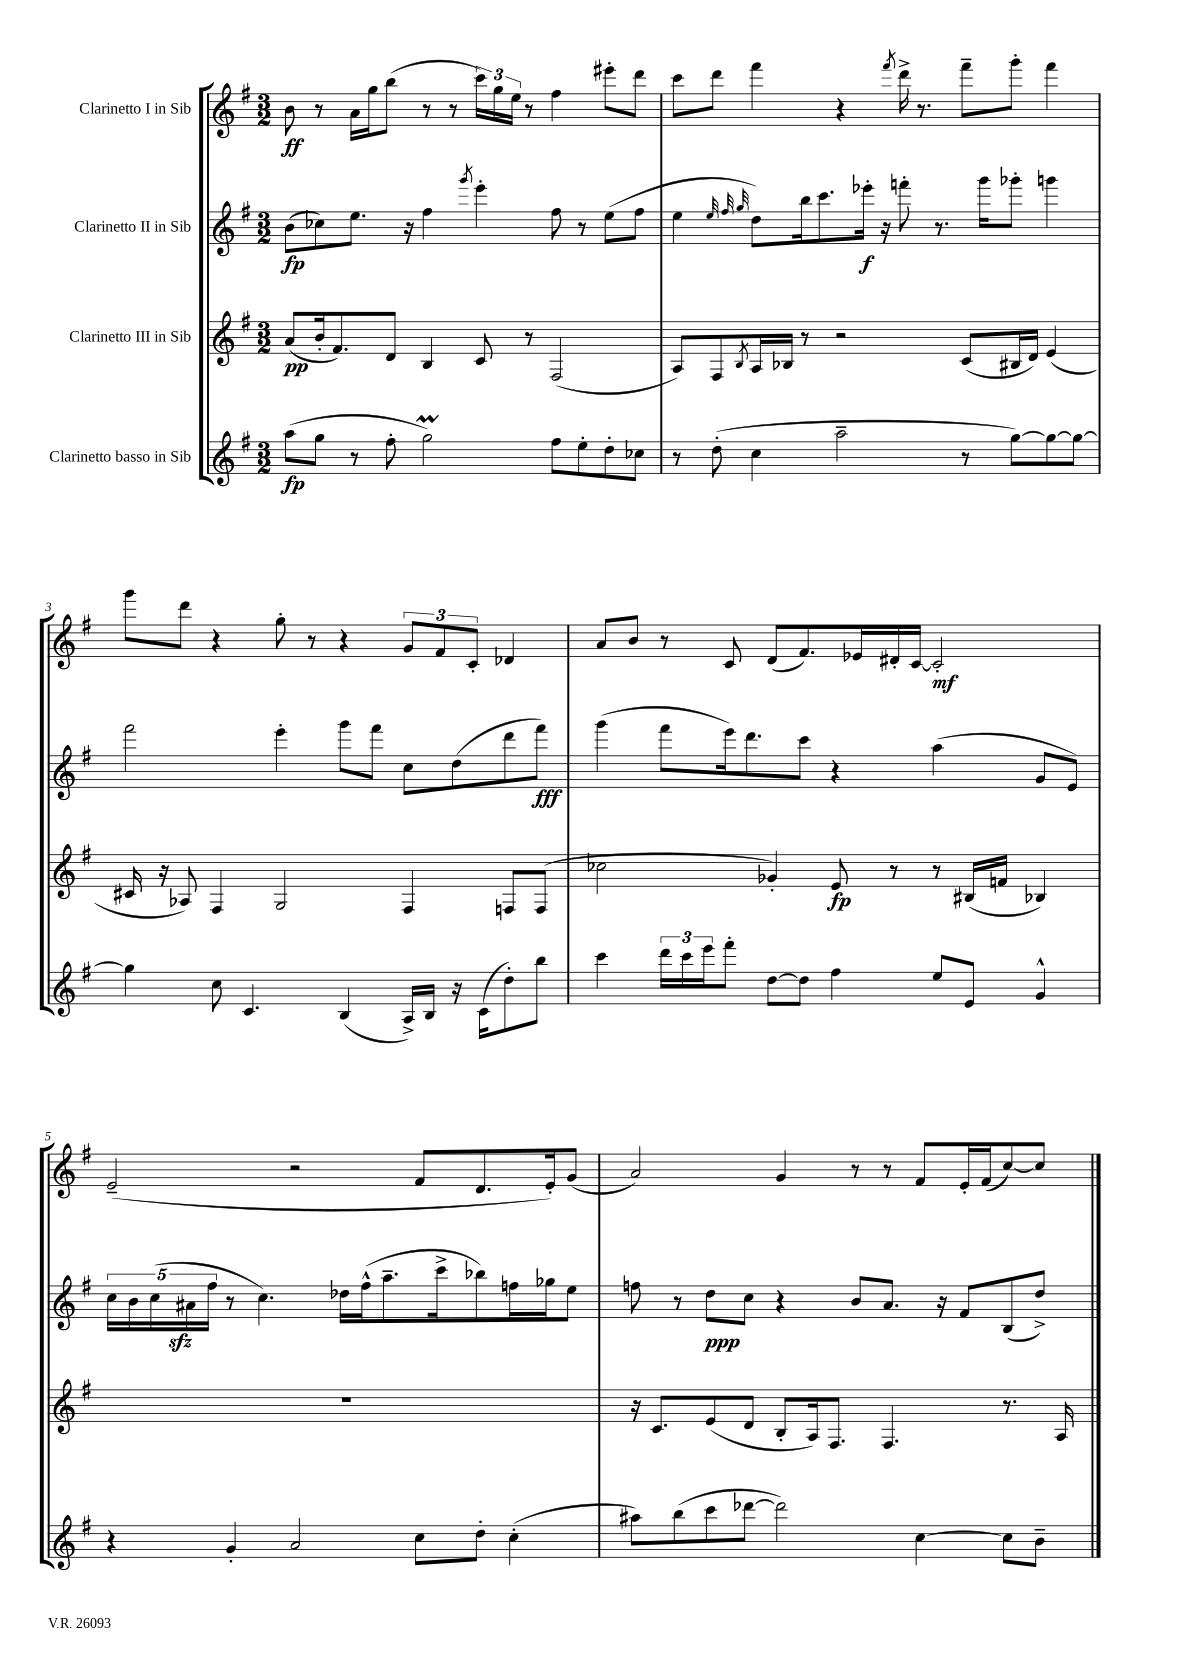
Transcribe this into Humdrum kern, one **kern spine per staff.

**kern	**kern	**kern	**kern
*staff4	*staff3	*staff2	*staff1
*clefG2	*clefG2	*clefG2	*clefG2
*k[f#]	*k[f#]	*k[f#]	*k[f#]
*M3/2	*M3/2	*M3/2	*M3/2
(8aa\L	(8a/L	(8b\L	8b\
8gg\J	16b'/k	8cc-\)	8r
.	8.f#/)	.	.
8r	.	8.ee\J	16a\LL
.	.	.	16gg\J
8ff#'\	8d/J	.	(8bb\J
.	.	16r	.
2gg\)	4B/	4ff#\	8r
.	.	.	8r
.	.	8qggg/	.
.	8c/	4eee'\	24ccc\LL)
.	.	.	24gg\
.	.	.	24ee\JJ
.	8r	.	8r
8ff#\L	(2F#/	8ff#\	4ff#\
8ee'\	.	8r	.
8dd'\	.	(8ee\L	8eee#'\L
8cc-\J	.	8ff#\J	8ddd\J
=	=	=	=
8r	8A/L)	4ee\	8ccc\L
(8dd'\	8F#/	.	8ddd\J
.	.	32qqee/	.
.	.	32qqff#/	.
.	8qB/	32qqgg/	.
4cc\	16A/L	8dd\L)	4fff#\
.	16B-/JJ	.	.
.	8r	16bb\k	.
.	.	8.ccc\	.
2aa~\	2r	.	4r
.	.	16eee-'\Jk	.
.	.	16r	.
.	.	.	8qfff#/
.	.	8fff'\	16ddd^\
.	.	.	8.r
.	.	8.r	.
8r	(8c/L	.	8fff#~\L
.	.	16ggg\LK	.
[8gg\L)	16B#/L	8ggg-'\J	8ggg'\J
.	16d/JJ)	.	.
8gg\_	(4e/	4ggg\	4fff#\
8gg\_J	.	.	.
=	=	=	=
4gg\]	16c#/	2fff#\	8ggg\L
.	16r	.	.
.	8A-/)	.	8ddd\J
8cc\	4F#/	.	4r
4.c/	.	.	.
.	2G/	4eee'\	8gg'\
.	.	.	8r
(4B/	.	8ggg\L	4r
.	.	8fff#\J	.
16A^/LL)	4F#/	8cc\L	12g/L
16B/JJ	.	.	.
.	.	.	12f#/
16r	.	(8dd\	.
.	.	.	12c'/J
(16c\LK	.	.	.
8dd'\)	8F/L	8ddd\	4d-/
8bb\J	(8F/J	8fff#\J)	.
=	=	=	=
4ccc\	2cc-\	(4ggg\	8a/L
.	.	.	8b/J
24ddd\LL	.	8fff#\L	8r
24ccc\	.	.	.
24eee\J	.	.	.
8fff#'\J	.	16eee\k)	8c/
.	.	8.ddd\	.
[8dd\L	4g-'/)	.	(8d/L
8dd\]J	.	8ccc\J	8.f#/)
4ff#\	8e/	4r	.
.	.	.	16e-/L
.	8r	.	16d#'/
.	.	.	[16c/JJ
8ee/L	8r	(4aa\	2c'/]
8e/J	(16B#/LL	.	.
.	16f/JJ	.	.
4g^^/	4B-/)	8g/L	.
.	.	8e/J)	.
=	=	=	=
4r	1.r	20cc\LL	(2e~/
.	.	20b\	.
.	.	(20cc\	.
.	.	20a#\	.
.	.	20ff#\JJ	.
4g'/	.	8r	.
.	.	4.cc\)	.
2a/	.	.	2r
.	.	16dd-\LL	.
.	.	(16ff#^^\J	.
.	.	8.aa~\	.
8cc\L	.	.	8f#/L
.	.	16ccc^\k	.
8dd'\J	.	8bb-\)	8.d/
(4cc'\	.	16ff\L	.
.	.	16gg-\J	16e'/k)
.	.	8ee\J	(8g/J
=	=	=	=
8aa#\L)	16r	8ff\	2a/)
.	8.c/L	.	.
(8bb\	.	8r	.
8ccc\	(8e/	8dd\L	.
[8ddd-\J	8d/J	8cc\J	.
2ddd-\])	8B'/L	4r	4g/
.	16A/k)	.	.
.	8.F#/J	.	.
.	.	8b/L	8r
.	4.F#/	8.a/J	8r
[4cc\	.	.	8f#/L
.	.	16r	.
.	.	8f#/L	16e'/L
.	.	.	(16f#/J
8cc\]L	8.r	(8B/	[8cc/)
8b~\J	.	8dd^/J)	8cc/]J
.	16A/	.	.
==	==	==	==
*-	*-	*-	*-
